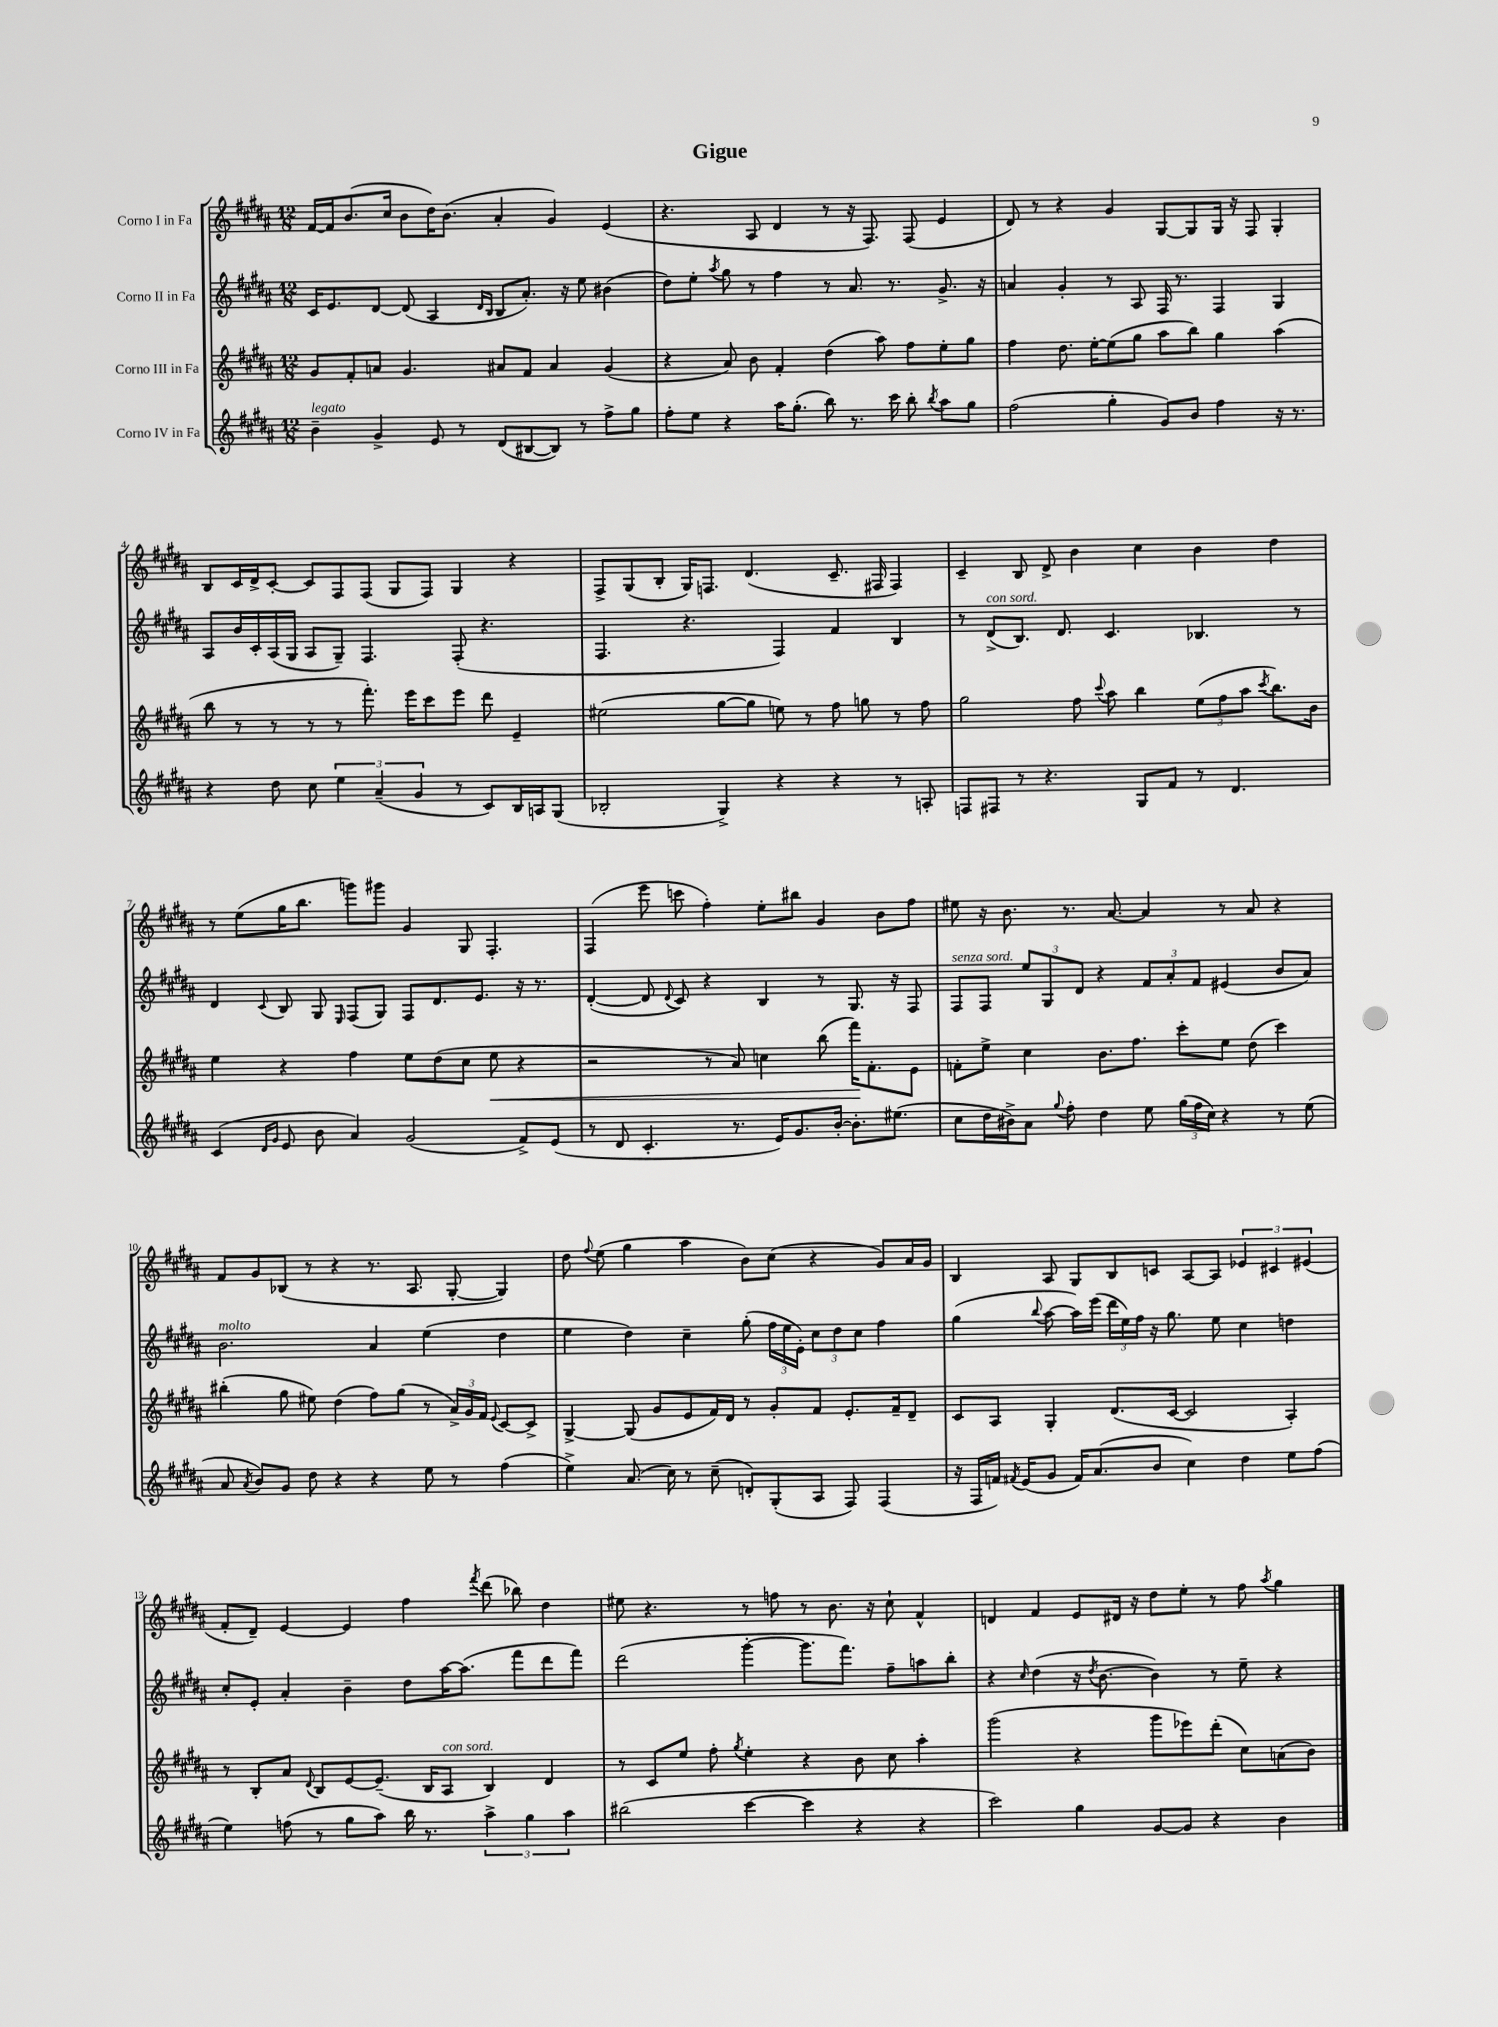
\header { title = "Gigue" }
<<
\new StaffGroup <<
\new Staff = "s0" \with { instrumentName = "Corno I in Fa" } {
    \clef treble \key b \major \numericTimeSignature \time 12/8
    \autoBeamOff fis'16[~ fis'16 b'8.( cis''16] b'8[ dis''16) b'8.]( ais'4-. gis'4) e'4( |
    r4. ais8 dis'4 r8 r16 fis8.) fis8( e'4 |
    dis'8) r8 r4 gis'4 gis8[~ gis8 gis16] r16 fis8 gis4-. |
    b8[ cis'16 dis'16-> cis'8]~-. cis'8[ fis8 fis8]( gis8[ fis8]) gis4 r4 |
    fis8[-> gis8( b8]-. gis16[) f8.] dis'4.( cis'8.-- fis16 fis4) |
    cis'4-- b8 dis'8-> b'4 cis''4 b'4 dis''4 |
    r8 e''8[( gis''16 b''8.] g'''8[) gis'''8] gis'4 gis8 fis4.-. |
    fis4( e'''8 c'''8 fis''4-.) e''8[-. bis''8] gis'4 b'8[ fis''8] |
    eis''8 r16 b'8. r8. ais'8.~ ais'4 r8 ais'8 r4 |
    fis'8[ gis'8 bes8]( r8 r4 r8. ais8. gis8~-. gis4) |
    dis''8 \appoggiatura { fis''8 } e''8( gis''4 ais''4 b'8[) cis''8]( r4 gis'8[) ais'16 gis'16] |
    b4 ais8 gis8[ b8 c'8] ais8[~ ais8] \tuplet 3/2 { ees'4 cis'4 eis'4( } |
    fis'8[-. dis'8]--) e'4~ e'4 fis''4 \acciaccatura { fis'''8 } dis'''8( bes''8) dis''4 |
    eis''8 r4. r8 f''8 r8 b'8. r16 cis''8-! fis'4-^ |
    d'4 fis'4 e'8[ dis'16] r16 dis''8[ e''8]-. r8 fis''8 \acciaccatura { ais''8 } gis''4 \bar "|." |
}
\new Staff = "s1" \with { instrumentName = "Corno II in Fa" } {
    \clef treble \key b \major \numericTimeSignature \time 12/8
    \autoBeamOff cis'16[ e'8. dis'8]~ dis'8( ais4 \grace { dis'16[ b16] } b8[ ais'8.]-.) r16 e''8 bis'4( |
    dis''8[) e''8]-. \acciaccatura { ais''8 } gis''8 r8 fis''4 r8 ais'8. r8. gis'8.-> r16 |
    a'4 gis'4-. r8 ais8 fis16 r8. fis4 gis4 |
    ais8[ b'16 cis'16-. ais16( gis16] ais8[ gis8]--) fis4. fis8-.( r4. |
    fis4. r4. fis4) fis'4 b4 |
    r8 dis'8[->^\markup { \italic "con sord." }( b8.]) dis'8. cis'4. bes4. r8 |
    dis'4 \appoggiatura { cis'8 } b8 gis8 \grace { e16 } fis8[( gis8]) fis8[ dis'8. e'8.] r16 r8. |
    dis'4~-.( dis'8 \appoggiatura { dis'8 } cis'8) r4 b4 r8 gis8. r16 fis8 |
    fis8[^\markup { \italic "senza sord." } fis8] \tuplet 3/2 { e''8[ gis8 dis'8] } r4 \tuplet 3/2 { fis'8[ ais'8-. fis'8] } eis'4( b'8[ ais'8]) |
    b'2.^\markup { \italic "molto" } ais'4 e''4( dis''4 |
    e''4 dis''4) cis''4-- gis''8-.( \tuplet 3/2 { fis''16[ e''16 e'16]-.) } \tuplet 3/2 { cis''8[ dis''8 cis''8] } fis''4 |
    gis''4( \appoggiatura { b''8 } ais''8~ ais''16[) e'''16]( \tuplet 3/2 { dis'''16[ e''16) fis''16] } r16 gis''8. e''8 cis''4 d''4 |
    cis''8[-. e'8]-. ais'4-. b'4-- dis''8[ ais''16~ ais''8.]( fis'''8[ dis'''8 fis'''8]) |
    dis'''2( gis'''4~-. gis'''8.[ fis'''8.]) fis''8[-- a''8 b''8]-. |
    r4 \grace { cis''16 } dis''4( r16 \acciaccatura { dis''8 } b'8.~ b'4) r8 e''8-- r4 \bar "|." |
}
\new Staff = "s2" \with { instrumentName = "Corno III in Fa" } {
    \clef treble \key b \major \numericTimeSignature \time 12/8
    \autoBeamOff gis'8[ fis'8-. a'8] gis'4. ais'8[ fis'8] ais'4 gis'4( |
    r4 ais'8) b'8 fis'4-. dis''4( ais''8) fis''8[ e''8-. gis''8] |
    fis''4 dis''8. e''16[~-. e''8( gis''8] ais''8[ b''8]) gis''4 ais''4( |
    b''8 r8 r8 r8 r8 fis'''8.-.) e'''16[ cis'''8 e'''8] dis'''8 e'4-- |
    eis''2( gis''8[~ gis''8] e''8) r8 fis''8 g''8 r8 fis''8 |
    gis''2 fis''8 \appoggiatura { cis'''8 } ais''8 b''4 \tuplet 3/2 { e''8[( fis''8 ais''8] } \acciaccatura { cis'''8 } b''8.[) b'16] |
    e''4 r4 fis''4 e''8[ dis''8( cis''8] e''8\< r4 |
    r2 r8 ais'8) c''4 b''8( fis'''16[\!) fis'8.-. e'8] |
    f'8[-. e''8]-> cis''4 b'8.[ fis''8.] cis'''8[-. e''8] dis''8( cis'''4) |
    bis''4-.( gis''8 eis''8) dis''4( fis''8[) gis''8]( r8 \tuplet 3/2 { ais'16[->) gis'16 fis'16] } \appoggiatura { e'8 } cis'8[~ cis'8]-> |
    gis4~-> gis8( gis'8[ e'8 fis'16) dis'16] r8 gis'8[-. fis'8] e'8.[-. fis'16-- dis'8]-- |
    cis'8[ ais8] gis4-. dis'8.[( cis'16]~ cis'2 ais4-.) |
    r8 b8[-. ais'8] \appoggiatura { dis'8 } b8[ e'8~ e'8.]--( b16[ ais8]^\markup { \italic "con sord." } b4) dis'4 |
    r8 cis'8[ e''8] fis''8-. \acciaccatura { gis''8 } e''4-. r4 b'8 cis''8 ais''4-. |
    gis'''2( r4 gis'''8[ ees'''8) dis'''8]-.( cis''8[) a'8( b'8]) \bar "|." |
}
\new Staff = "s3" \with { instrumentName = "Corno IV in Fa" } {
    \clef treble \key b \major \numericTimeSignature \time 12/8
    \autoBeamOff b'4--^\markup { \italic "legato" } gis'4-> e'8 r8 dis'8[( bis8~ bis8]) r8 fis''8[-> gis''8] |
    fis''8[-. e''8] r4 ais''16[ gis''8.]-.( b''8) r8. cis'''16 b''8-. \acciaccatura { b''8 } ais''8[ gis''8] |
    fis''2( gis''4-. gis'8[) b'8] fis''4 r16 r8. |
    r4 dis''8 cis''8 \tuplet 3/2 { e''4 ais'4--( gis'4 } r8 cis'8[) b16 a16 gis8]( |
    bes2-. gis4->) r4 r4 r8 a8-. |
    f8[ fis8] r8 r4. gis8[ fis'8] r8 dis'4. |
    cis'4( \grace { dis'16[ gis'16] } e'8 b'8 ais'4) gis'2( fis'8[->) e'8]( |
    r8 dis'8 cis'4.-. r8. e'16[) gis'8. b'16]~-. b'8.[-. eis''8.]( |
    cis''8[ dis''16 bis'16->) ais'8] \appoggiatura { gis''8 } fis''8-. dis''4 e''8 \tuplet 3/2 { gis''16[( fis''16 cis''16]) } r4 r8 e''8( |
    ais'8 \acciaccatura { ais'8 } b'8[) gis'8] dis''8 r4 r4 e''8 r8 fis''4( |
    e''4->) ais'8.( cis''16) r8 cis''8--( d'8[-.) gis8-.( ais8] fis8) fis4( |
    r16 fis16[ f'16]) \acciaccatura { fis'8 } e'16[( gis'8] fis'16[) ais'8.( b'8] cis''4) dis''4 e''8[ fis''8]( |
    e''4) f''8( r8 gis''8[ ais''8]) b''16 r8. \tuplet 3/2 { ais''4-> gis''4 ais''4 } |
    bis''2( cis'''4~ cis'''4 r4 r4 |
    cis'''2) gis''4 gis'8[~ gis'8] r4 b'4 \bar "|." |
}
>>
>>
